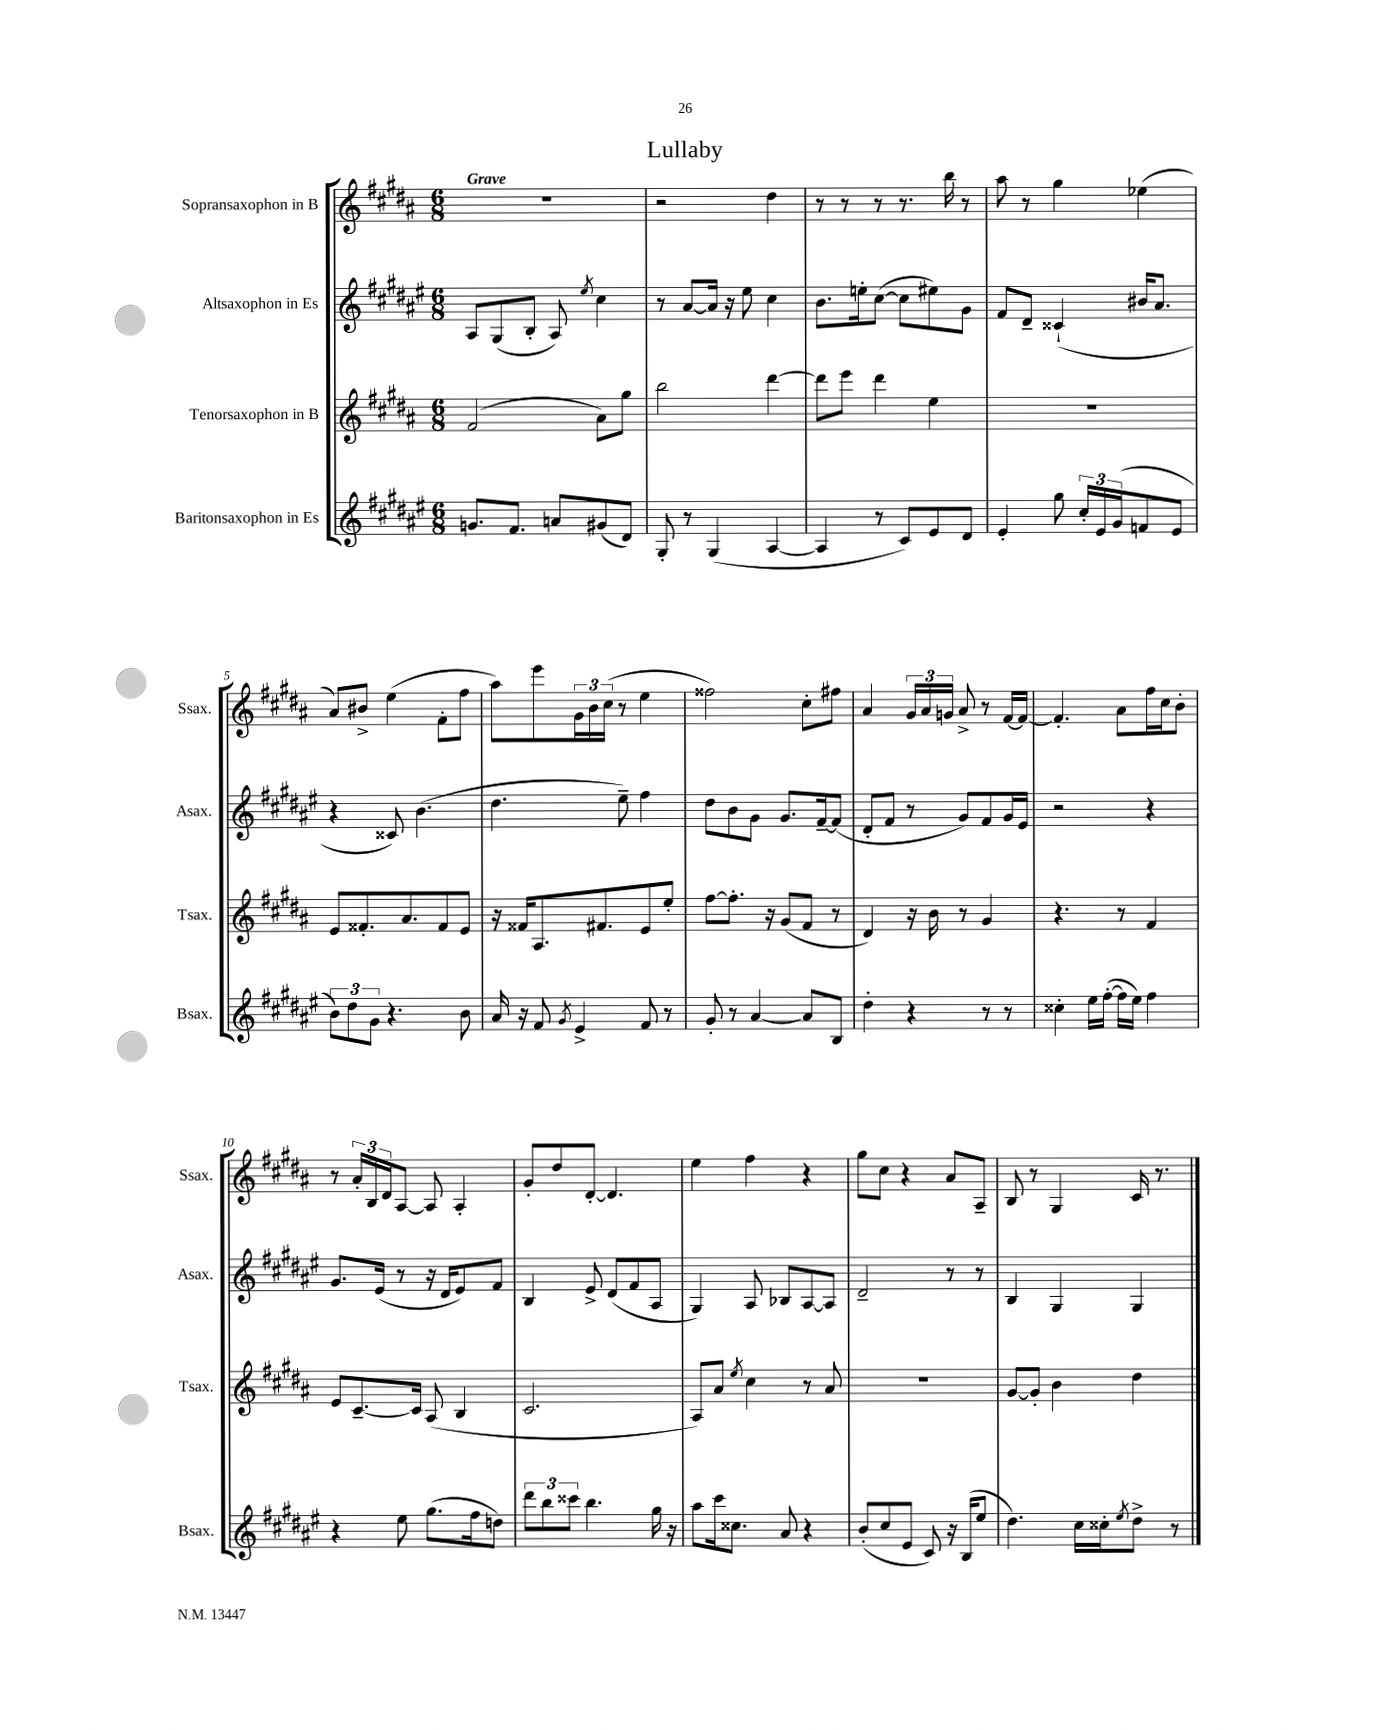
\header { title = "Lullaby" }
<<
\new StaffGroup <<
\new Staff = "s0" \with { instrumentName = "Sopransaxophon in B" shortInstrumentName = "Ssax." } {
    \clef treble \key b \major \numericTimeSignature \time 6/8 \tempo "Grave"
    r2. |
    r2 dis''4 |
    r8 r8 r8 r8. b''16 r8 |
    ais''8 r8 gis''4 ees''4( |
    ais'8) bis'8-> e''4( fis'8-. fis''8 |
    ais''8) e'''8 \tuplet 3/2 { gis'16 b'16 cis''16( } r8 e''4 |
    fisis''2) cis''8-. fis''8 |
    ais'4 \tuplet 3/2 { gis'16 ais'16 g'16 } ais'8-> r8 fis'16~ fis'16~ |
    fis'4.-. ais'8 fis''16 cis''16 b'8-. |
    r8 \tuplet 3/2 { ais'16-. b16 dis'16 } ais8~ ais8 ais4-. |
    gis'8-. dis''8 dis'8~-. dis'4. |
    e''4 fis''4 r4 |
    gis''8 cis''8 r4 ais'8 ais8-- |
    b8 r8 gis4 cis'16 r8. \bar "|." |
}
\new Staff = "s1" \with { instrumentName = "Altsaxophon in Es" shortInstrumentName = "Asax." } {
    \clef treble \key fis \major \numericTimeSignature \time 6/8
    ais8 gis8( b8-. ais8) \acciaccatura { eis''8 } cis''4 |
    r8 ais'8~ ais'16 r16 eis''8 cis''4 |
    b'8. e''16-. cis''8~( cis''8 eis''8) gis'8 |
    fis'8 dis'8-- cisis'4-!( bis'16 ais'8. |
    r4 cisis'8) b'4.( |
    dis''4. eis''8--) fis''4 |
    dis''8 b'8 gis'8 gis'8. fis'16~-- fis'8( |
    dis'8-. fis'8 r8 gis'8) fis'8 gis'16 eis'16 |
    r2 r4 |
    gis'8. eis'16( r8 r16 dis'16 eis'8) fis'8 |
    b4 eis'8-> dis'8( fis'8 ais8 |
    gis4) ais8 bes8 ais8~ ais8 |
    dis'2-- r8 r8 |
    b4 gis4 gis4 \bar "|." |
}
\new Staff = "s2" \with { instrumentName = "Tenorsaxophon in B" shortInstrumentName = "Tsax." } {
    \clef treble \key b \major \numericTimeSignature \time 6/8
    fis'2( ais'8) gis''8 |
    b''2 dis'''4~ |
    dis'''8 e'''8 dis'''4 e''4 |
    R2. |
    e'8 fisis'8.-. ais'8. fisis'8 e'8 |
    r16 fisis'16 ais8. fis'8. e'8 e''8-. |
    fis''8~ fis''8.-. r16 gis'8( fis'8 r8 |
    dis'4) r16 b'16 r8 gis'4 |
    r4. r8 fis'4 |
    e'8 cis'8.~-- cis'16 ais8( b4 |
    cis'2. |
    ais8) ais'8 \acciaccatura { e''8 } cis''4 r8 ais'8 |
    R2. |
    gis'8~ gis'8-. b'4 dis''4 \bar "|." |
}
\new Staff = "s3" \with { instrumentName = "Baritonsaxophon in Es" shortInstrumentName = "Bsax." } {
    \clef treble \key fis \major \numericTimeSignature \time 6/8
    g'8. fis'8. a'8 gis'8( dis'8) |
    gis8-. r8 gis4( ais4~ |
    ais4 r8 cis'8) eis'8 dis'8 |
    eis'4-. gis''8 \tuplet 3/2 { cis''16-. eis'16 gis'16( } f'8 eis'8 |
    \tuplet 3/2 { b'8) dis''8 gis'8 } r4. b'8 |
    ais'16 r16 fis'8 \acciaccatura { gis'8 } eis'4-> fis'8 r8 |
    gis'8-. r8 ais'4~ ais'8 b8 |
    dis''4-. r4 r8 r8 |
    cisis''4-. eis''16 fis''16~-.( fis''16 eis''16) fis''4 |
    r4 eis''8 gis''8.( fis''16 d''8) |
    \tuplet 3/2 { dis'''8 b''8 cisis'''8 } b''4. gis''16 r16 |
    ais''8 cis'''16 cisis''8. ais'8 r4 |
    b'8-.( cis''8 eis'8 cis'8) r16 b16( eis''8 |
    dis''4.) cis''16 cisis''16-. \acciaccatura { eis''8 } dis''8-> r8 \bar "|." |
}
>>
>>
